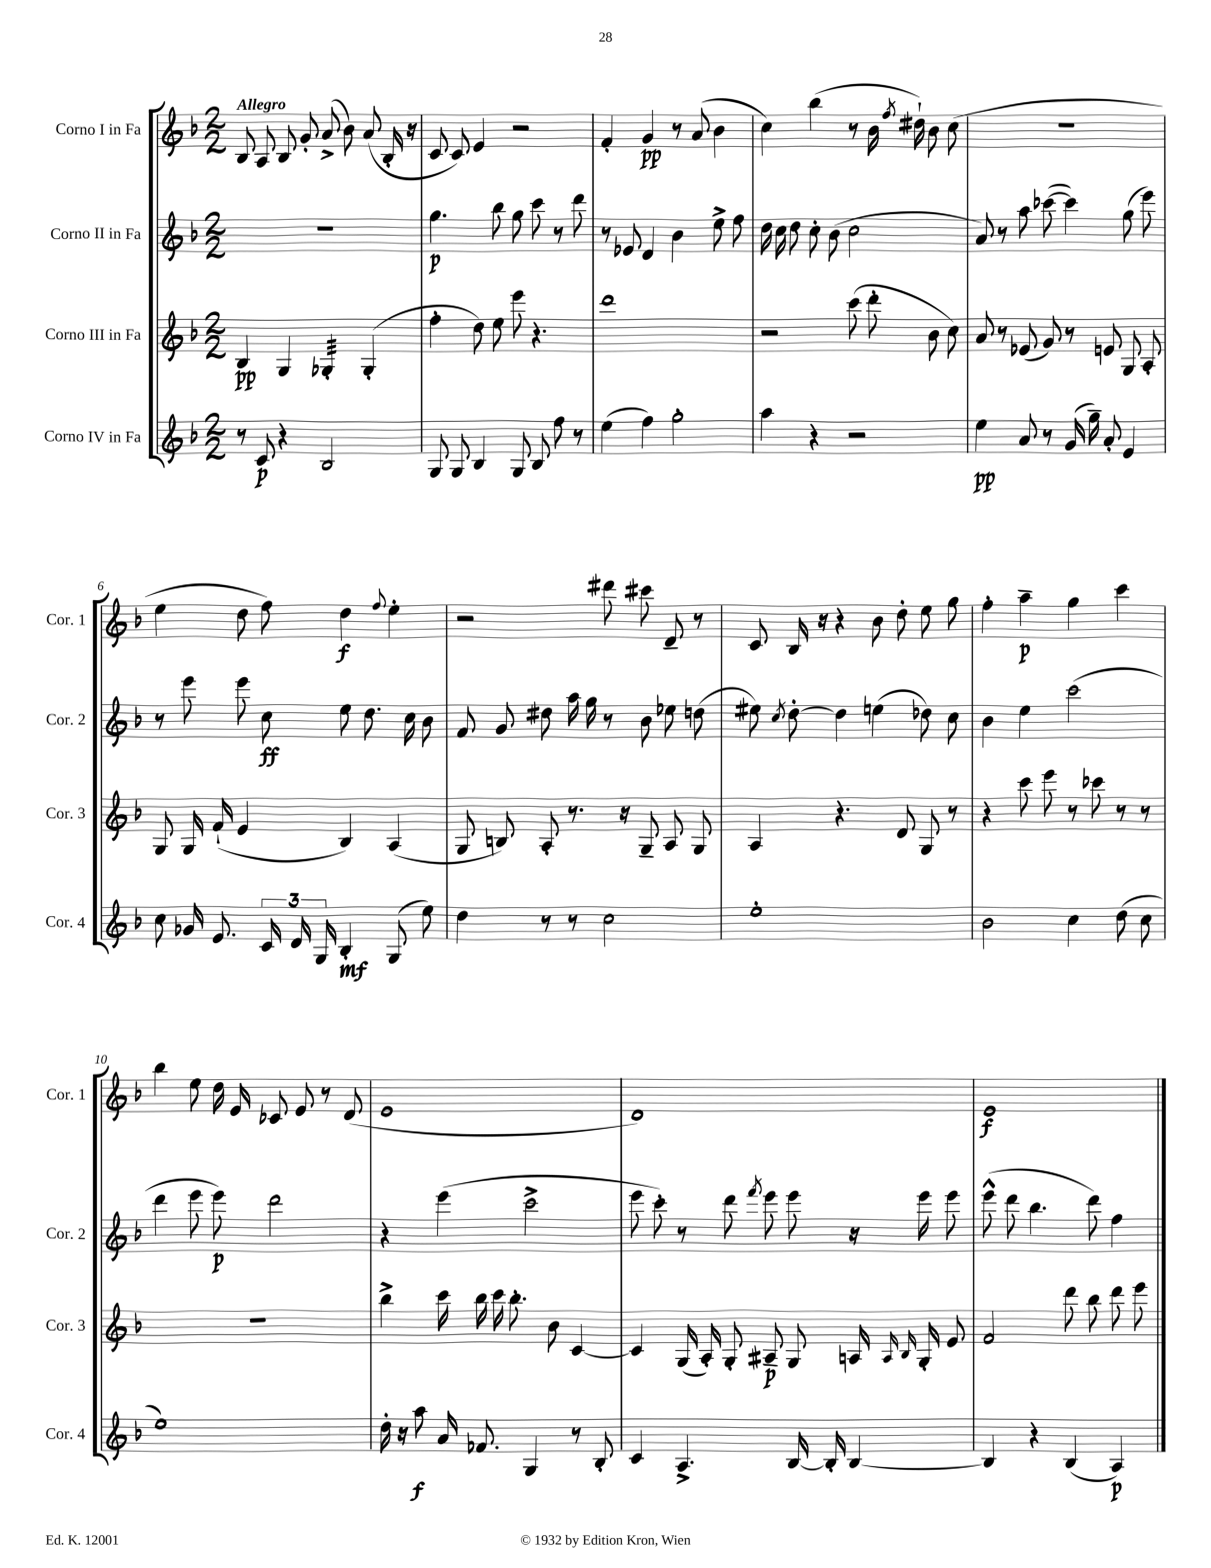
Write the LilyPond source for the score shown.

<<
\new StaffGroup <<
\new Staff = "s0" \with { instrumentName = "Corno I in Fa" shortInstrumentName = "Cor. 1" } {
    \clef treble \key f \major \numericTimeSignature \time 2/2 \tempo "Allegro"
    \autoBeamOff bes8 a8 bes8 g'8-. a'8->( bes'8) a'8( bes16-. r16 |
    c'8 c'8) e'4 r2 |
    f'4-. g'4\pp r8 a'8( bes'4 |
    c''4) bes''4( r8 bes'16 \acciaccatura { f''8 } dis''16-!) bes'8 c''8( |
    r1 |
    e''4 d''8 f''8) d''4\f \appoggiatura { f''8 } e''4-. |
    r2 dis'''8 cis'''8 d'8-- r8 |
    c'8 bes16 r16 r4 bes'8 d''8-. e''8 g''8 |
    f''4-. a''4--\p g''4 c'''4 |
    bes''4 e''8 d''16 e'16 ces'8 e'8 r8 d'8( |
    e'1 |
    d'1) |
    e'1\f \bar "|." |
}
\new Staff = "s1" \with { instrumentName = "Corno II in Fa" shortInstrumentName = "Cor. 2" } {
    \clef treble \key f \major \numericTimeSignature \time 2/2
    \autoBeamOff R1 |
    g''4.\p bes''8 g''8 c'''8 r8 d'''8 |
    r8 ees'8 d'4 bes'4 e''8-> f''8 |
    d''16 c''16 d''8 c''8-. bes'8( c''2 |
    a'8) r8 a''8 ces'''8~( ces'''4) g''8( e'''8) |
    r8 e'''8 e'''8 c''8\ff e''8 d''8. c''16 bes'8 |
    f'8 g'8 dis''8 a''16 g''16 r8 bes'8 ees''8 d''8( |
    eis''8) \acciaccatura { c''8 } d''8~-. d''4 e''4( des''8) c''8 |
    bes'4 e''4 c'''2( |
    d'''4 e'''8 e'''8\p) d'''2 |
    r4 e'''4( c'''2-> |
    e'''8 c'''8-.) r8 d'''8 \acciaccatura { f'''8 } e'''8 e'''8 r16 e'''16 e'''8 |
    e'''8-^( d'''8 bes''4. d'''8) f''4 \bar "|." |
}
\new Staff = "s2" \with { instrumentName = "Corno III in Fa" shortInstrumentName = "Cor. 3" } {
    \clef treble \key f \major \numericTimeSignature \time 2/2
    \autoBeamOff bes4\pp g4 ges4:32-. ges4-.( |
    f''4-. d''8) e''8 e'''8 r4. |
    d'''1 |
    r2 c'''8( d'''8-. bes'8 c''8) |
    a'8 r8 ees'8( g'8) r8 e'8 g8 a8-. |
    g8 g16 f'16-!( e'4 bes4) a4( |
    g8 b8) a8-. r8. r16 g8-- a8 g8 |
    a4 r4. d'8 g8 r8 |
    r4 c'''8 e'''8 r8 ces'''8 r8 r8 |
    R1 |
    bes''4-> c'''16 bes''16 c'''16 bes''8.-. bes'8 c'4~ |
    c'4 g16( a16-.) g8-. ais8--\p g8 a16 \grace { a16 bes16 } g16-. e'8 |
    f'2 d'''8 bes''8 d'''8 e'''8 \bar "|." |
}
\new Staff = "s3" \with { instrumentName = "Corno IV in Fa" shortInstrumentName = "Cor. 4" } {
    \clef treble \key f \major \numericTimeSignature \time 2/2
    \autoBeamOff r8 c'8\p r4 bes2 |
    g8 g8 bes4 g8 bes8 f''8 r8 |
    e''4( f''4) g''2-. |
    a''4 r4 r2 |
    e''4\pp a'8 r8 g'16( g''16--) a'8-. e'4 |
    c''8 ges'16 e'8. \tuplet 3/2 { c'16 d'16 g16 } bes4-.\mf g8( e''8) |
    d''4 r8 r8 c''2 |
    e''1-. |
    bes'2 c''4 d''8( c''8 |
    e''1) |
    d''16-. r16 a''8\f a'16 fes'8. g4 r8 bes8-. |
    c'4 a4.-> bes16~ bes16-. bes4~ |
    bes4 r4 bes4( a4\p) \bar "|." |
}
>>
>>
